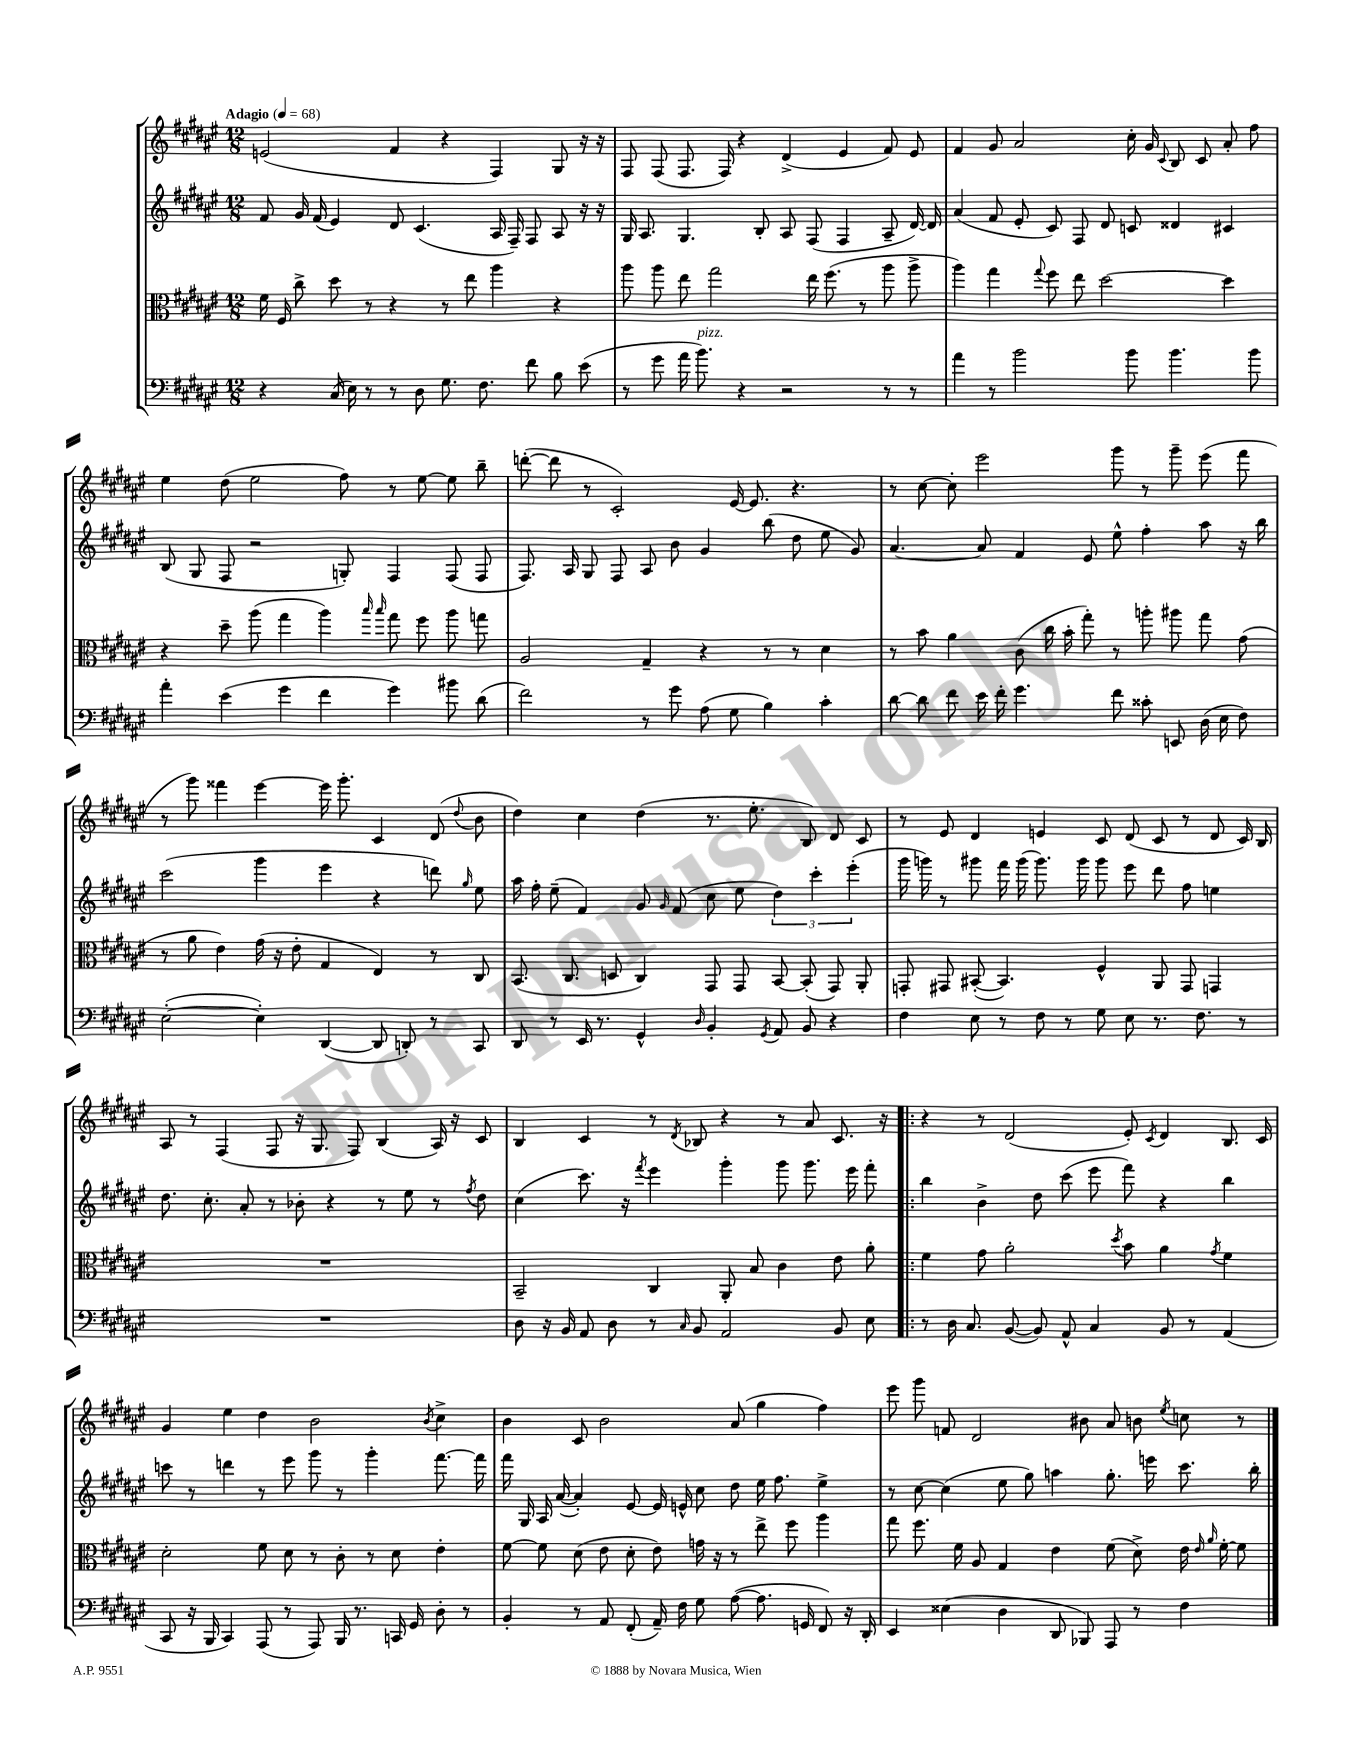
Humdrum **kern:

**kern	**kern	**kern	**kern
*staff4	*staff3	*staff2	*staff1
*clefF4	*clefC3	*clefG2	*clefG2
*k[f#c#g#d#a#e#]	*k[f#c#g#d#a#e#]	*k[f#c#g#d#a#e#]	*k[f#c#g#d#a#e#]
*M12/8	*M12/8	*M12/8	*M12/8
*MM68	*MM68	*MM68	*MM68
4r	16f#	8f#	(2e
.	16F#	.	.
.	8cc#^	16g#	.
.	.	(16f#	.
(16C#	8dd#	4e#)	.
16E#)	.	.	.
8r	8r	.	.
8r	4r	8d#	4f#
8D#	.	(4.c#	.
8.G#	8r	.	4r
.	8ee#	.	.
8.F#	.	.	.
.	4aa#	16A#	4F#)
.	.	16F#~)	.
8f#	.	8F#	.
8B	4r	8A#	8G#
(8e#	.	16r	16r
.	.	16r	16r
=	=	=	=
8r	8aa#	16G#	8F#
.	.	8.A#	.
8g#	8aa#	.	(8F#
16a#	8ee#	4.G#	8.F#
8.b)	.	.	.
.	2gg#	.	.
.	.	.	16F#)
4r	.	.	4r
.	.	8B'	.
2r	.	8A#	(4d#^
.	16ee#	(8F#	.
.	(8.ff#	.	.
.	.	4F#	4e#
.	8r	.	.
8r	8aa#	8A#~	8f#)
8r	8aa#^	[16d#)	8e#
.	.	16d#]	.
=	=	=	=
4a#	4aa#)	(4a#	4f#
8r	4gg#	8f#	8g#
2b	.	8e#'	2a#
.	8qqgg#	.	.
.	8ff#	8c#)	.
.	8ee#	8F#	.
.	[2dd#	8d#	.
8b	.	8c	16cc#'
.	.	.	16g#
.	.	.	8qqc#
4.b	.	4d##	8B
.	.	.	8c#
.	4dd#]	4c#	8a#'
8b	.	.	8ff#
=	=	=	=
4a#'	4r	(8B	4ee#
.	.	8G#	.
(4e#	8dd#~	8F#	(8dd#
.	(8aa#	2r	2ee#
4g#	4gg#	.	.
4f#	4aa#)	.	.
.	.	8G')	8ff#)
.	16qqbb	.	.
.	16qqbb	.	.
4g#)	8gg#	4F#	8r
.	8ff#	.	[8ee#
8b#	8aa#	(8F#	8ee#]
(8d#	8gg	8F#	8bb~
=	=	=	=
2f#)	2A#	8.F#)	([8ddd'
.	.	.	8ddd]
.	.	16A#	.
.	.	8G#	8r
.	.	8F#	2c#')
8r	4G#~	8A#	.
8g#	.	8b	.
(8A#	4r	4g#	.
8G#	.	.	[16e#
.	.	.	8.e#]
4B)	8r	(8bb	.
.	8r	8dd#	4.r
4c#'	4d#	8ee#	.
.	.	8g#)	.
=	=	=	=
[8d#	8r	[4.a#	8r
8d#]	8b	.	[8cc#
8f#	4a#	.	8cc#']
16e#	.	8a#]	2eee#
16f#'	.	.	.
4.g#	(8c#	4f#	.
.	16cc#	.	.
.	16b'	.	.
.	8gg#')	8e#	.
8f#	8r	8ee#^^	8ggg#
8c##'	8aa'	4ff#'	8r
8EE	8aa#	.	8ggg#~
(16D#	8gg#	8aa#	(8eee#
16E#	.	.	.
8F#)	(8g#	16r	8fff#
.	.	16bb	.
=	=	=	=
([2E#'	8r	(2ccc#	8r
.	8a#	.	8ggg#)
.	4e#)	.	4fff##
4E#'])	(16g#	4ggg#	[4eee#
.	16r	.	.
.	8e#'	.	.
([4DD#	4G#	4eee#	16eee#]
.	.	.	8.ggg#'
8DD#]	4E#)	4r	4c#
8DD')	.	.	.
8r	8r	8ddd)	(8d#
.	.	16qqgg#	8qqdd#
8CC#	8C#	8ee#	8b
=	=	=	=
8DD#	(8.BB	16aa#	4dd#)
.	.	16ff#'	.
8r	.	(8ee#~	.
.	8.C#	.	.
16EE#	.	4f#)	4cc#
8.r	.	.	.
.	8D	.	.
4GG#^^	4C#)	8g#	(4dd#
.	.	16qqg#	.
.	.	(8f#	.
16qqD#	.	.	.
4BB'	8GG#	8cc#	8.r
.	8GG#	8ee#	.
.	.	.	8.ee#'
8qGG#	.	.	.
8AA#	[8BB	6dd#)	.
8BB	(8BB']	.	8B)
.	.	6ccc#'	.
4r	8GG#)	.	8d#
.	.	(6eee#'	.
.	8AA#'	.	8c#
=	=	=	=
4F#	8GG'	16ggg#	8r
.	.	16ggg)	.
.	8GG#	8r	8e#
8E#	([8BB#'	8ggg#	4d#
8r	4.BB#])	16fff#	.
.	.	(16ggg#	.
8F#	.	8.ggg#)	4e
8r	.	.	.
.	.	16ggg#	.
8G#	4F#^^	8ggg#	8c#
8E#	.	8eee#	(8d#
8.r	8AA#	8ddd#	8c#
.	8GG#	8ff#	8r
8.F#	.	.	.
.	4GG	4ee	8d#
8r	.	.	16c#)
.	.	.	16B
=	=	=	=
1.r	1.r	8.dd#	8A#
.	.	.	8r
.	.	8.cc#'	.
.	.	.	(4F#
.	.	8a#'	.
.	.	8r	8F#
.	.	8b-'	16r
.	.	.	8.G#
.	.	4r	.
.	.	.	8F#)
.	.	8r	(4B
.	.	8ee#	.
.	.	8r	16A#)
.	.	.	16r
.	.	8qff#	.
.	.	8dd#	8c#
=	=	=	=
8D#	2BB~	(4cc#	4B
16r	.	.	.
16BB	.	.	.
8AA#	.	8.ccc#)	4c#
8D#	.	.	.
.	.	16r	.
.	.	8qfff#	.
8r	4C#	4eee#	8r
16qqC#	.	.	8qd#
8BB	.	.	8B-
2AA#	8AA#'	4ggg#'	4r
.	8B	.	.
.	4c#	8ggg#	8r
.	.	8.ggg#	8a#
8BB	8e#	.	8.c#
.	.	16eee#	.
8E#	8a#'	8fff#'	.
.	.	.	16r
=!|:	=!|:	=!|:	=!|:
8r	4f#	4bb	4r
16D#	.	.	.
8.C#	.	.	.
.	8g#	4b^	8r
([8BB	2a#'	.	(2d#
8BB])	.	8dd#	.
8AA#^^	.	(8ccc#	.
4C#	.	8eee#	.
.	8qdd#	.	.
.	8b	8fff#)	8e#')
.	.	.	8qc#
8BB	4a#	4r	4d#
8r	.	.	.
.	8qg#	.	.
(4AA#	4f#	4bb	8.B
.	.	.	16c#
=	=	=	=
8CC#	2d#'	8ccc	4g#
16r	.	8r	.
16BBB	.	.	.
4CC#)	.	4ddd	4ee#
(8AAA#	8f#	8r	4dd#
8r	8d#	8eee#	.
8AAA#)	8r	8ggg#	2b
16BBB	8c#'	8r	.
8.r	.	.	.
.	8r	4ggg#'	.
16CC	8d#	.	.
16GG#	.	.	.
.	.	.	8qb
8D#'	4e#'	[8.fff#	4cc#^
8r	.	.	.
.	.	16fff#]	.
=	=	=	=
4BB'	[8f#	16fff#	4b
.	.	16G#	.
.	8f#]	16A#	.
.	.	([16a#	.
8r	(8d#	4a#'])	8c#
8AA#	8e#	.	2b
(8FF#'	8d#'	[8e#	.
16AA#~)	8e#)	16e#]	.
16F#	.	16e^^	.
8G#	16g	8cc#	.
.	16r	.	.
([8A#	8r	8dd#	(8a#
8.A#]	8ee#^	16ee#	4gg#
.	.	8.ff#	.
.	8ff#	.	.
16GG	.	.	.
8FF#)	4aa#	4ee#^	4ff#)
16r	.	.	.
16DD#'	.	.	.
=	=	=	=
4EE#	8gg#	8r	8eee#
.	8.ff#	[8cc#	8ggg#
(4E##	.	(4cc#]	8f
.	16f#	.	.
.	8A#	.	2d#
4D#	4G#	8ee#	.
.	.	8gg#)	.
8DD#	4e#	4aa	.
8BBB-)	.	.	8b#
8AAA#	(8f#	8.gg#'	8a#
8r	8d#^)	.	8b
.	.	16eee	.
.	.	.	8qee#
4F#	16e#	8.ccc#	8cc
.	16qqe#	.	.
.	16qqa#	.	.
.	[16f#'	.	.
.	8f#]	.	8r
.	.	16bb'	.
==	==	==	==
*-	*-	*-	*-
